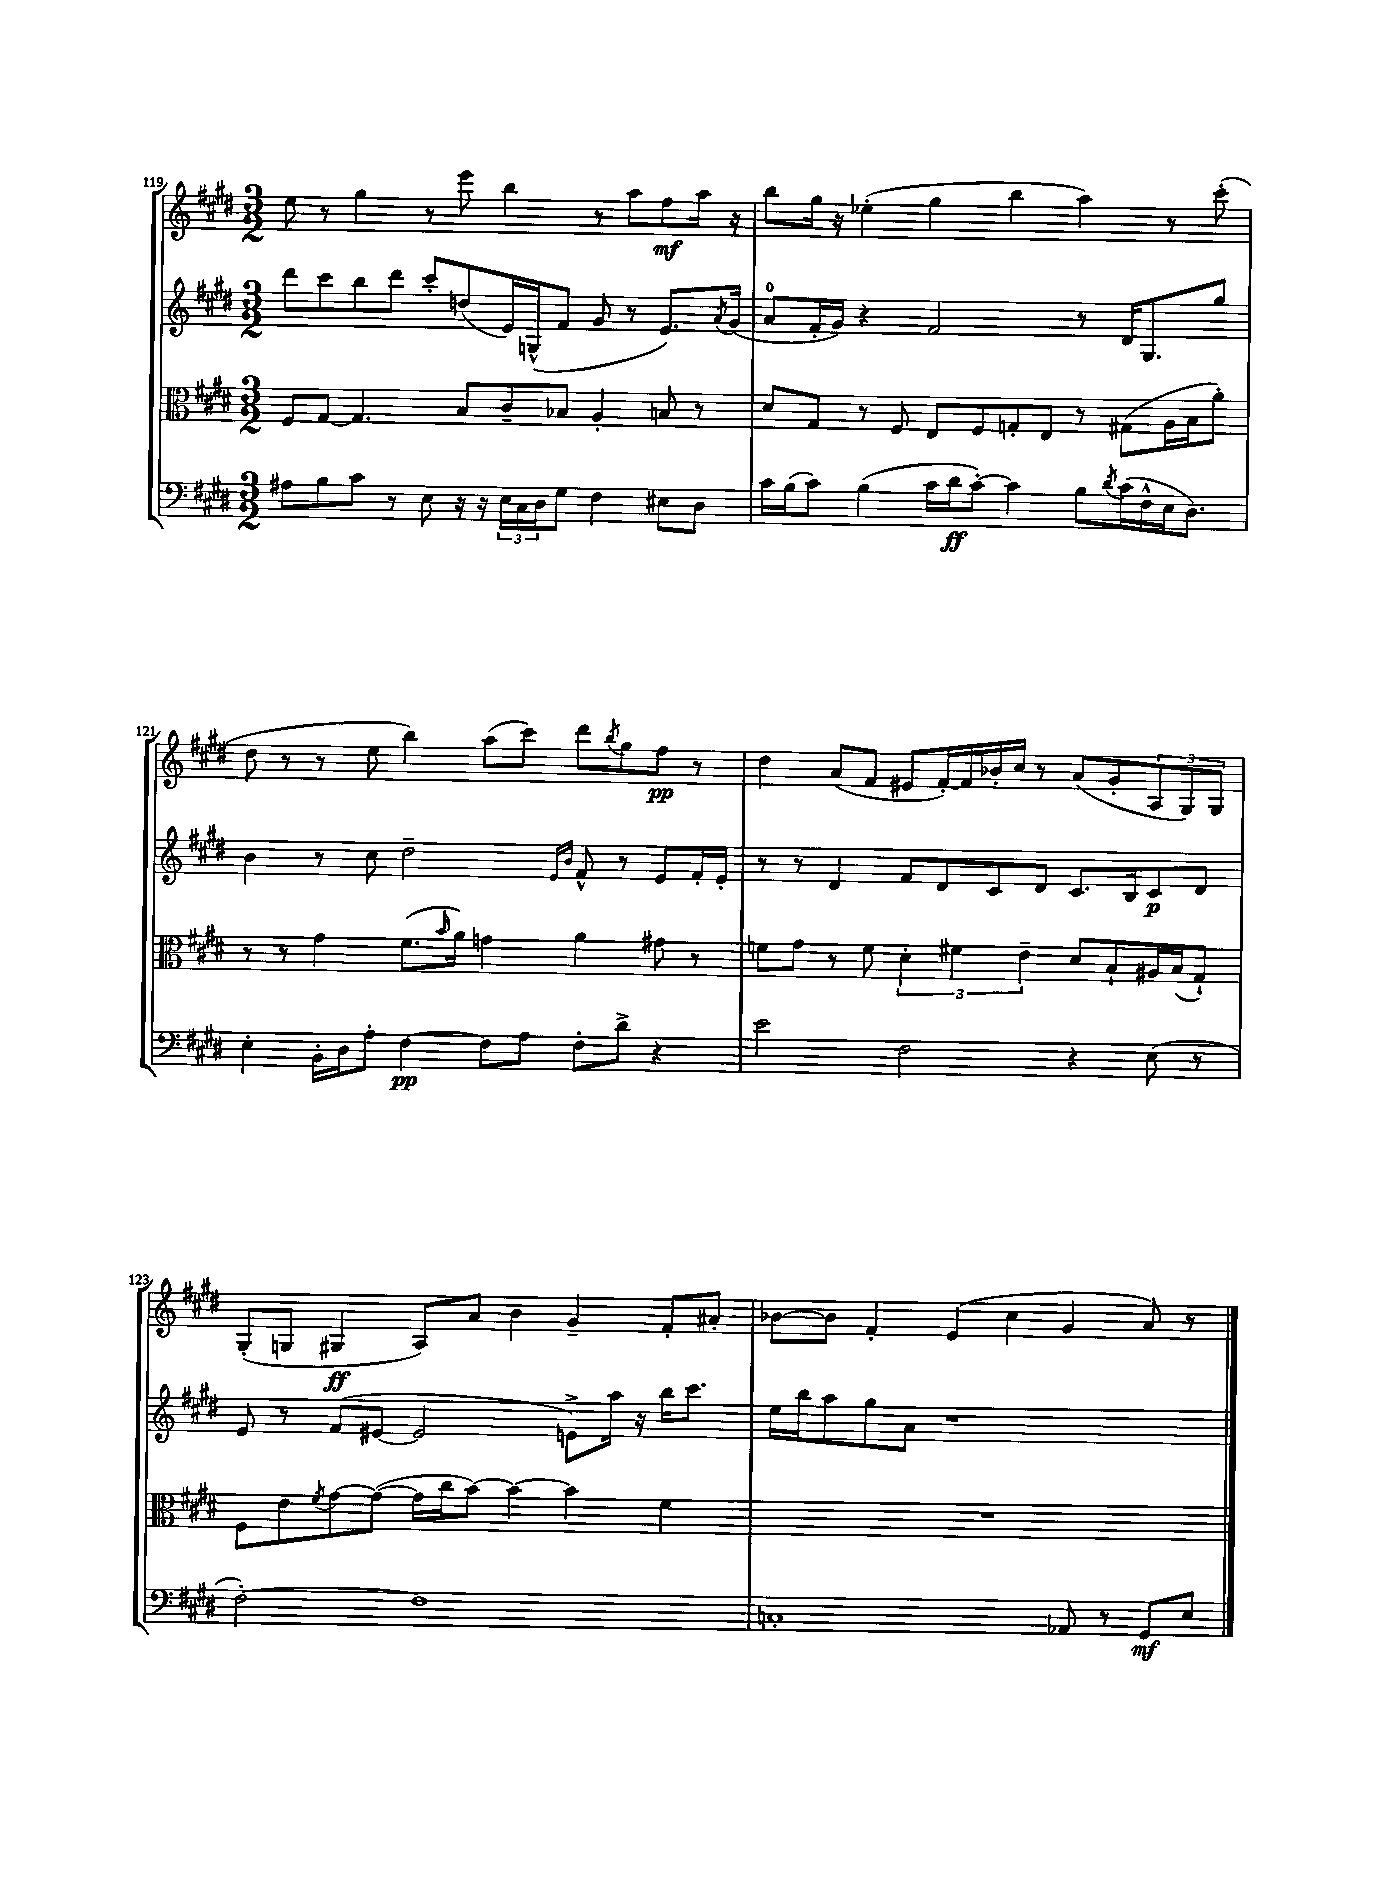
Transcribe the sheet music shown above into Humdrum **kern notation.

**kern	**dynam	**kern	**kern	**dynam	**kern	**dynam
*part4	*part4	*part3	*part2	*part2	*part1	*part1
*staff4	*staff4	*staff3	*staff2	*staff2	*staff1	*staff1
*clefF4	*	*clefC3	*clefG2	*	*clefG2	*
*k[f#c#g#d#]	*	*k[f#c#g#d#]	*k[f#c#g#d#]	*	*k[f#c#g#d#]	*
*M3/2	*	*M3/2	*M3/2	*	*M3/2	*
=119	=119	=119	=119	=119	=119	=119
8A#X\L	.	8F#/L	8ddd#\L	.	8ee\	.
8B\	.	[8G#/J	8ccc#\	.	8r	.
8c#\J	.	4.G#/]	8bb\	.	4gg#\	.
8r	.	.	8ddd#\J	.	.	.
8E\	.	.	8ccc#'/L	.	8r	.
16r	.	8B/L	(8ddn/	.	8eee\	.
16r	.	.	.	.	.	.
24E\LL	.	8c#~/	16e/L)	.	4bb\	.
24C#\	.	.	.	.	.	.
.	.	.	(16Gn^^/J	.	.	.
24D#\J	.	.	.	.	.	.
8G#\J	.	8B-X/J	8f#/J	.	.	.
4F#\	.	4A'/	8g#/	.	8r	.
.	.	.	8r	.	8aa\L	.
8E#X\L	.	8Bn/	8.e/L)	.	8ff#\	mf
8D#\J	.	8r	.	.	16aa\Jk	.
.	.	.	8qa/	.	.	.
.	.	.	(16g#/Jk	.	16r	.
=120	=120	=120	=120	=120	=120	=120
16c#\LL	.	8d#/L	8a/L	.	8bb\L	.
(16B\J	.	.	.	.	.	.
8c#\J)	.	8G#/J	16f#'/L	.	16gg#\Jk	.
.	.	.	16g#/JJ)	.	16r	.
(4B\	.	8r	4r	.	(4ee-X'\	.
.	.	8F#/	.	.	.	.
16c#\LL	.	8E/L	2f#/	.	4gg#\	.
16d#\J	ff	.	.	.	.	.
[8c#'\J)	.	8F#/	.	.	.	.
4c#\]	.	8Gn'/	.	.	4bb\	.
.	.	8E/J	.	.	.	.
8B\L	.	8r	8r	.	4aa\)	.
8qd#/	.	.	.	.	.	.
(16c#\L	.	(8G#X\L	16d#/KL	.	.	.
16F#^^\	.	.	8.G#/	.	.	.
16E\J	.	16A\L	.	.	8r	.
8.D#\J)	.	16B\J	.	.	.	.
.	.	8a'\J)	8gg#/J	.	(8ccc#'\	.
!!LO:LB:g=z
=121	=121	=121	=121	=121	=121	=121
4E'\	.	8r	4b\	.	8dd#\	.
.	.	8r	.	.	8r	.
16BB'\LL	.	4g#\	8r	.	8r	.
16D#\J	.	.	.	.	.	.
8A'\J	.	.	8cc#\	.	8ee\	.
[4F#\	pp	(8.f#\L	2dd#~\	.	4bb\)	.
.	.	16qqb/	.	.	.	.
.	.	16a\Jk)	.	.	.	.
8F#\L]	.	4gn\	.	.	(8aa\L	.
8A\J	.	.	.	.	8ccc#\J)	.
.	.	.	16qqe/LL	.	.	.
.	.	.	16qqb/JJ	.	.	.
8F#'\L	.	4a\	8f#^^/	.	8ddd#\L	.
.	.	.	.	.	8qbb/	.
8d#^\J	.	.	8r	.	8gg#\	.
4r	.	8g#X\	8e/L	.	8ff#\J	pp
.	.	8r	16f#'/L	.	8r	.
.	.	.	16e'/JJ	.	.	.
=122	=122	=122	=122	=122	=122	=122
2e\	.	8fn\L	8r	.	4dd#\	.
.	.	8g#\J	8r	.	.	.
.	.	8r	4d#/	.	(8a/L	.
.	.	8f\	.	.	8f#/J	.
2F#\	.	6d#'\	8f#/L	.	8e#X/L	.
.	.	.	8d#/	.	[16f#'/L)	.
.	.	6f#X\	.	.	.	.
.	.	.	.	.	16f#/]	.
.	.	.	8c#/	.	16b-X'/	.
.	.	.	.	.	16cc#/JJ	.
.	.	6e~\	.	.	.	.
.	.	.	8d#/J	.	8r	.
4r	.	8d#/L	8.c#/L	.	(8a/L	.
.	.	8B`/	.	.	8g#'/	.
.	.	.	16B/k	.	.	.
(8E\	.	16A#X/L	8c#/	p	12A/	.
.	.	(16B/J	.	.	.	.
.	.	.	.	.	12G#/)	.
8r	.	8G#`/J)	8d#/J	.	.	.
.	.	.	.	.	12G#/J	.
!!LO:LB:g=z
=123	=123	=123	=123	=123	=123	=123
[2F#'\)	.	8F#\L	8e/	.	(8G#'/L	.
.	.	8e\	8r	.	8Gn/J	.
.	.	8qf#/	.	.	.	.
.	.	[8g#\	(8f#/L	.	4G#X/	ff
.	.	(8g#\J_	[8e#X/J	.	.	.
1F#]	.	16g#\LL]	2e#/]	.	8A/L)	.
.	.	16cc#\J	.	.	.	.
.	.	[8b\J)	.	.	8a/J	.
.	.	4b\_	.	.	4b\	.
.	.	4b\]	8en^\L)	.	4g#~/	.
.	.	.	16aa\Jk	.	.	.
.	.	.	16r	.	.	.
.	.	4f#\	16bb\KL	.	8f#'/L	.
.	.	.	8.ccc#\J	.	.	.
.	.	.	.	.	8a#X'/J	.
=124	=124	=124	=124	=124	=124	=124
1Cn'	.	1.r	16ee\LL	.	[8b-X\L	.
.	.	.	16bb\J	.	.	.
.	.	.	8aa\	.	8b-\J]	.
.	.	.	8gg#\	.	4f#'/	.
.	.	.	8a\J	.	.	.
.	.	.	1r	.	(4e/	.
.	.	.	.	.	4cc#\	.
8AA-X/	.	.	.	.	4g#/	.
8r	.	.	.	.	.	.
8GG#/L	mf	.	.	.	8a/)	.
8E/J	.	.	.	.	8r	.
==	==	==	==	==	==	==
*-	*-	*-	*-	*-	*-	*-
